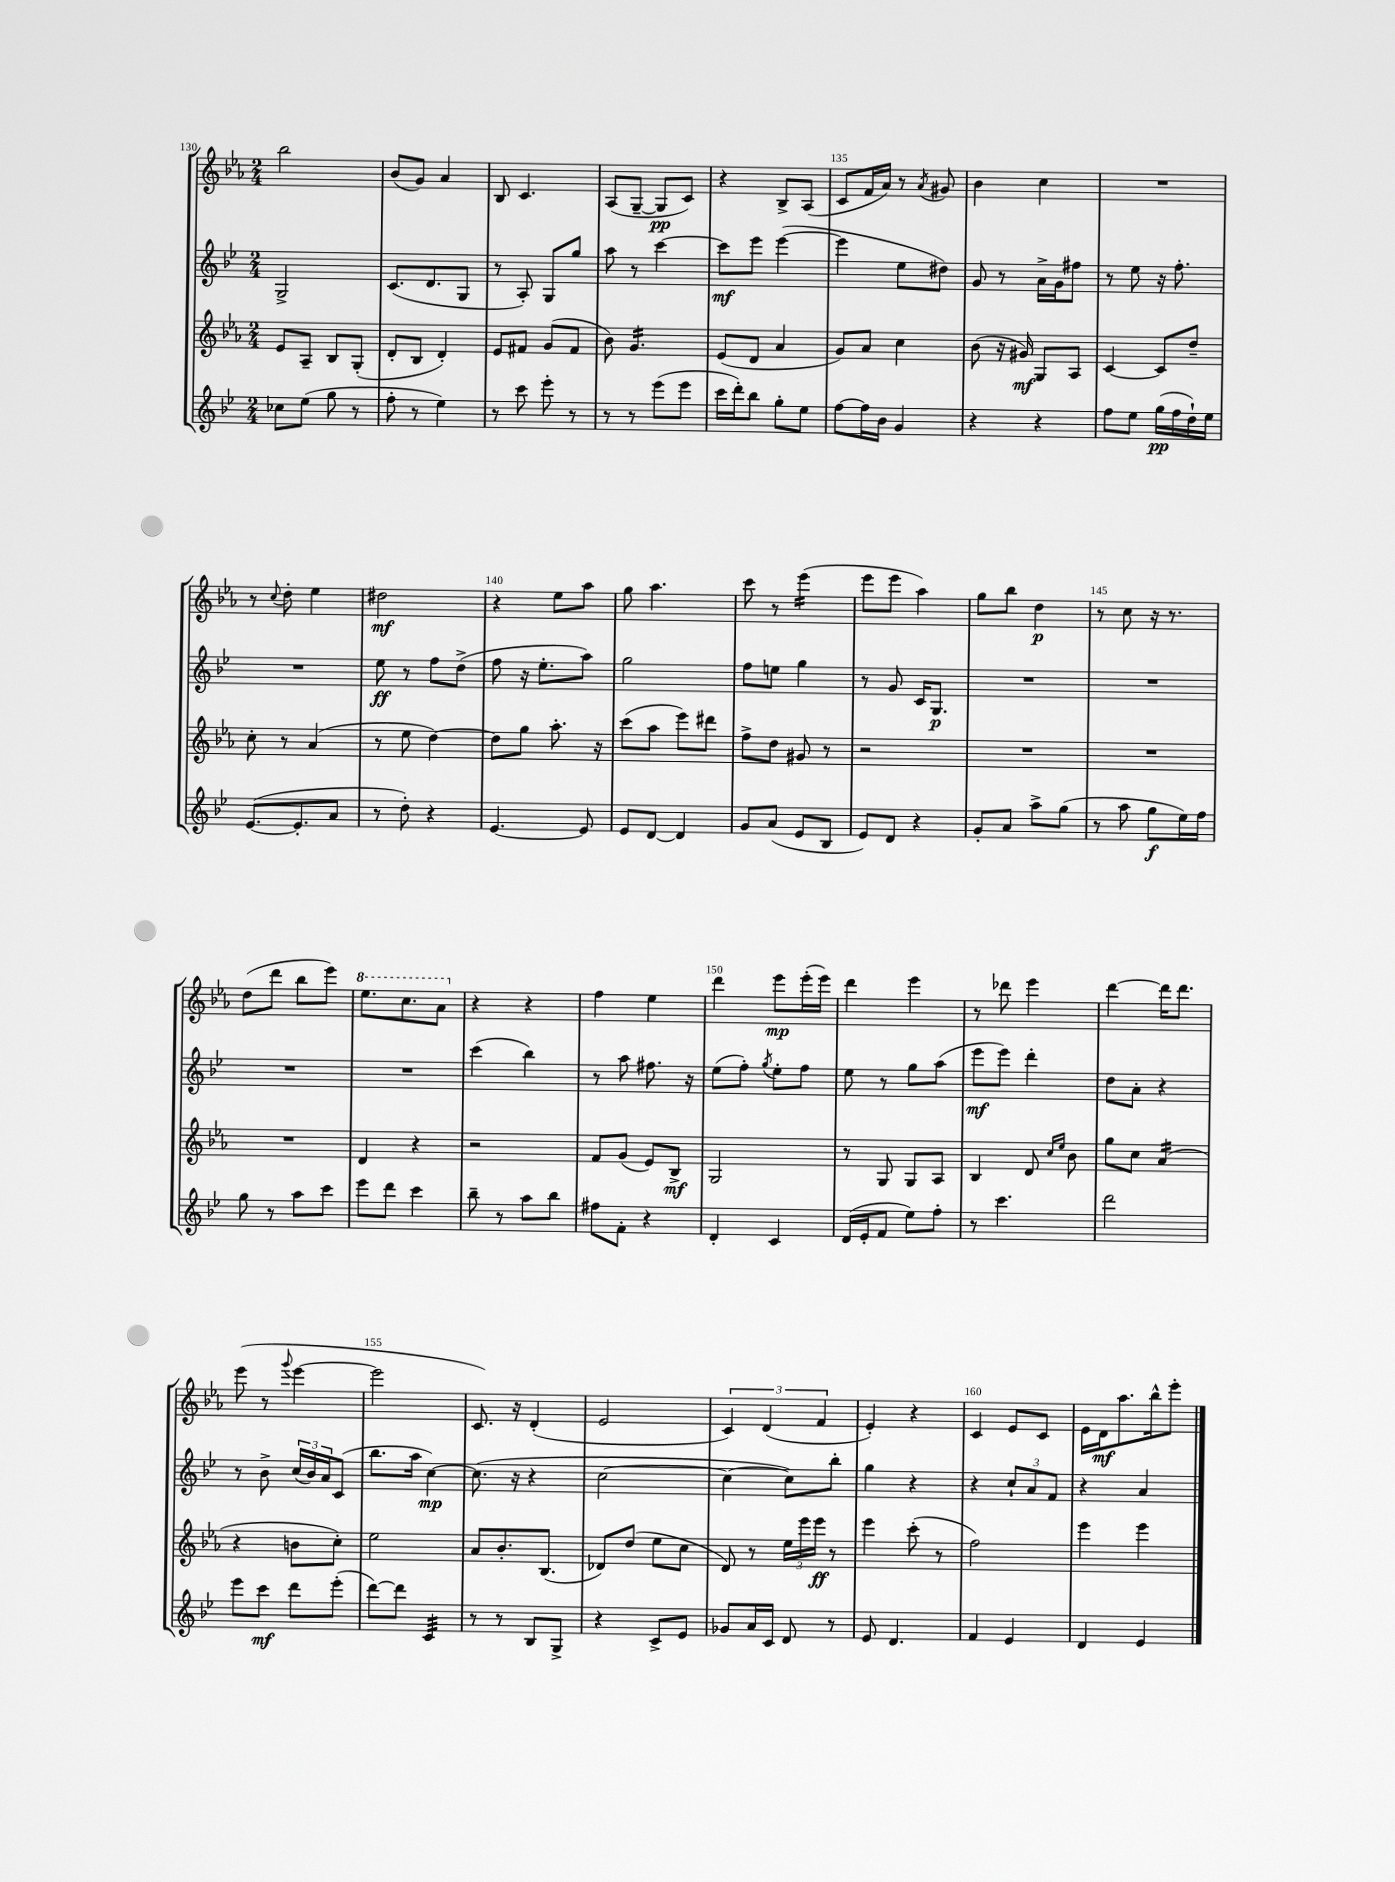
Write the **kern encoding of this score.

**kern	**kern	**kern	**kern
*staff4	*staff3	*staff2	*staff1
*clefG2	*clefG2	*clefG2	*clefG2
*k[b-e-]	*k[b-e-a-]	*k[b-e-]	*k[b-e-a-]
*M2/4	*M2/4	*M2/4	*M2/4
8cc-	8e-	2G^	2bb-
(8ee-	8A-~	.	.
8gg	8B-	.	.
8r	(8G'	.	.
=	=	=	=
8ff'	8d'	(8.c	(8b-
8r	8B-	.	8g)
.	.	8.d	.
4ee-)	4d')	.	4a-
.	.	8G	.
=	=	=	=
8r	8e-	8r	8B-
8ccc	8f#	8A')	4.c
8eee-'	(8g	8G	.
8r	8f#	8gg	.
=	=	=	=
8r	8b-)	8aa	(8A-
8r	4.g	8r	[8G~
(8eee-	.	[4ccc	8G]
8eee-	.	.	8c)
=	=	=	=
16ccc	(8e-	8ccc]	4r
16ddd')	.	.	.
8bb-	8d	8eee-	.
8gg'	4a-	([4eee-	8B-^
8ee-	.	.	(8A-
=	=	=	=
[8ff	8g)	4eee-]	8c
16ff]	8a-	.	16f
16b-	.	.	16a-)
4g	4cc	8ee-	8r
.	.	.	8qa-
.	.	8dd#)	8g#
=	=	=	=
4r	(8b-	8g	4b-
.	16r	8r	.
.	16g#)	.	.
4r	8G	16a^	4cc
.	.	16g	.
.	8A-	8ff#	.
=	=	=	=
8ff	[4c	8r	2r
8ee-	.	8ee-	.
(16gg	8c]	16r	.
16ff	.	8.ff'	.
16dd`)	8dd~	.	.
16ee-	.	.	.
=	=	=	=
([8.e-	8cc'	2r	8r
.	.	.	8qqcc
.	8r	.	8dd'
8.e-']	.	.	.
.	(4a-	.	4ee-
8a	.	.	.
=	=	=	=
8r	8r	8ee-	2dd#
8dd')	8ee-	8r	.
4r	[4dd)	8ff	.
.	.	(8dd^	.
=	=	=	=
[4.e-	8dd]	8ff	4r
.	8gg	16r	.
.	.	8.ee-'	.
.	8.aa-'	.	8ee-
8e-]	.	8aa)	8aa-
.	16r	.	.
=	=	=	=
8e-	(8ccc	2gg	8gg
[8d	8aa-	.	4.aa-
4d]	8eee-)	.	.
.	8ddd#	.	.
=	=	=	=
8g	8ff^	8ff	8ccc
(8a	8dd	8ee	8r
8e-	8g#	4gg	(4eee-
8B-	8r	.	.
=	=	=	=
8e-)	2r	8r	8eee-
8d	.	8g	8eee-
4r	.	16c	4aa-)
.	.	8.G	.
=	=	=	=
8g'	2r	2r	8gg
8a	.	.	8bb-
8aa^	.	.	4dd
(8gg	.	.	.
=	=	=	=
8r	2r	2r	8r
8aa	.	.	8cc
8gg	.	.	16r
.	.	.	8.r
16ee-)	.	.	.
16ff	.	.	.
=	=	=	=
8gg	2r	2r	(8dd
8r	.	.	8ddd
8aa	.	.	8bb-
8ccc	.	.	8eee-)
=	=	=	=
8eee-	4d	2r	8.eee-
8ddd	.	.	.
.	.	.	8.ccc
4ccc	4r	.	.
.	.	.	8aa-
=	=	=	=
8bb-~	2r	(4ccc	4r
8r	.	.	.
8aa	.	4bb-)	4r
8bb-	.	.	.
=	=	=	=
8ff#	8f	8r	4ff
8f'	(8g	8aa	.
4r	8e-)	8.ff#	4ee-
.	8B-^	.	.
.	.	16r	.
=	=	=	=
4d'	2G	(8ee-	4ddd
.	.	8ff')	.
.	.	8qgg	.
4c	.	8ee-'	8eee-
.	.	8ff	(16eee-'
.	.	.	16eee-)
=	=	=	=
(16d	8r	8ee-	4ddd
16e-'	.	.	.
8f	8G	8r	.
8ee-)	8G	8gg	4eee-
8ff'	8A-	(8aa	.
=	=	=	=
8r	4B-	8eee-	8r
4.ccc	.	8eee-)	8ddd-
.	8d	4ddd'	4eee-
.	16qqcc	.	.
.	16qqee-	.	.
.	8b-	.	.
=	=	=	=
2ddd	8gg	8dd	[4ddd
.	8cc	8a'	.
.	(4a-	4r	16ddd]
.	.	.	8.ddd
=	=	=	=
8eee-	4r	8r	(8eee-
8ccc	.	8b-^	8r
.	.	.	8qqggg
8ddd	8b	(24cc	[4eee-
.	.	24b-)	.
.	.	24a	.
(8eee-'	8cc')	(8c	.
=	=	=	=
[8ddd)	2ee-	8.bb-	2eee-]
8ddd]	.	.	.
.	.	16aa	.
4c	.	[4cc)	.
=	=	=	=
8r	8a-	(8.cc]	8.c)
8r	8.b-'	.	.
.	.	16r	16r
8B-	.	4r	(4d'
.	(8.B-	.	.
8G^	.	.	.
=	=	=	=
4r	8d-)	[2cc	2e-
.	(8dd	.	.
8c^	8ee-	.	.
8e-	8cc	.	.
=	=	=	=
8g-	8d)	4cc_	6c)
16a	8r	.	.
.	.	.	(6d
16c	.	.	.
8d	24ee-	8cc])	.
.	24eee-	.	.
.	24eee-	.	6f
8r	8r	8bb-'	.
=	=	=	=
8e-	4eee-	4gg	4e-')
4.d	.	.	.
.	(8ccc'	4r	4r
.	8r	.	.
=	=	=	=
4f	2ff)	4r	4c
4e-	.	12cc`	8e-
.	.	12a	.
.	.	.	8c
.	.	12f	.
=	=	=	=
4d	4eee-	4r	16e-
.	.	.	16d
.	.	.	8.aa-
4e-	4eee-	4a	.
.	.	.	16bb-^^
.	.	.	8eee-'
==	==	==	==
*-	*-	*-	*-
